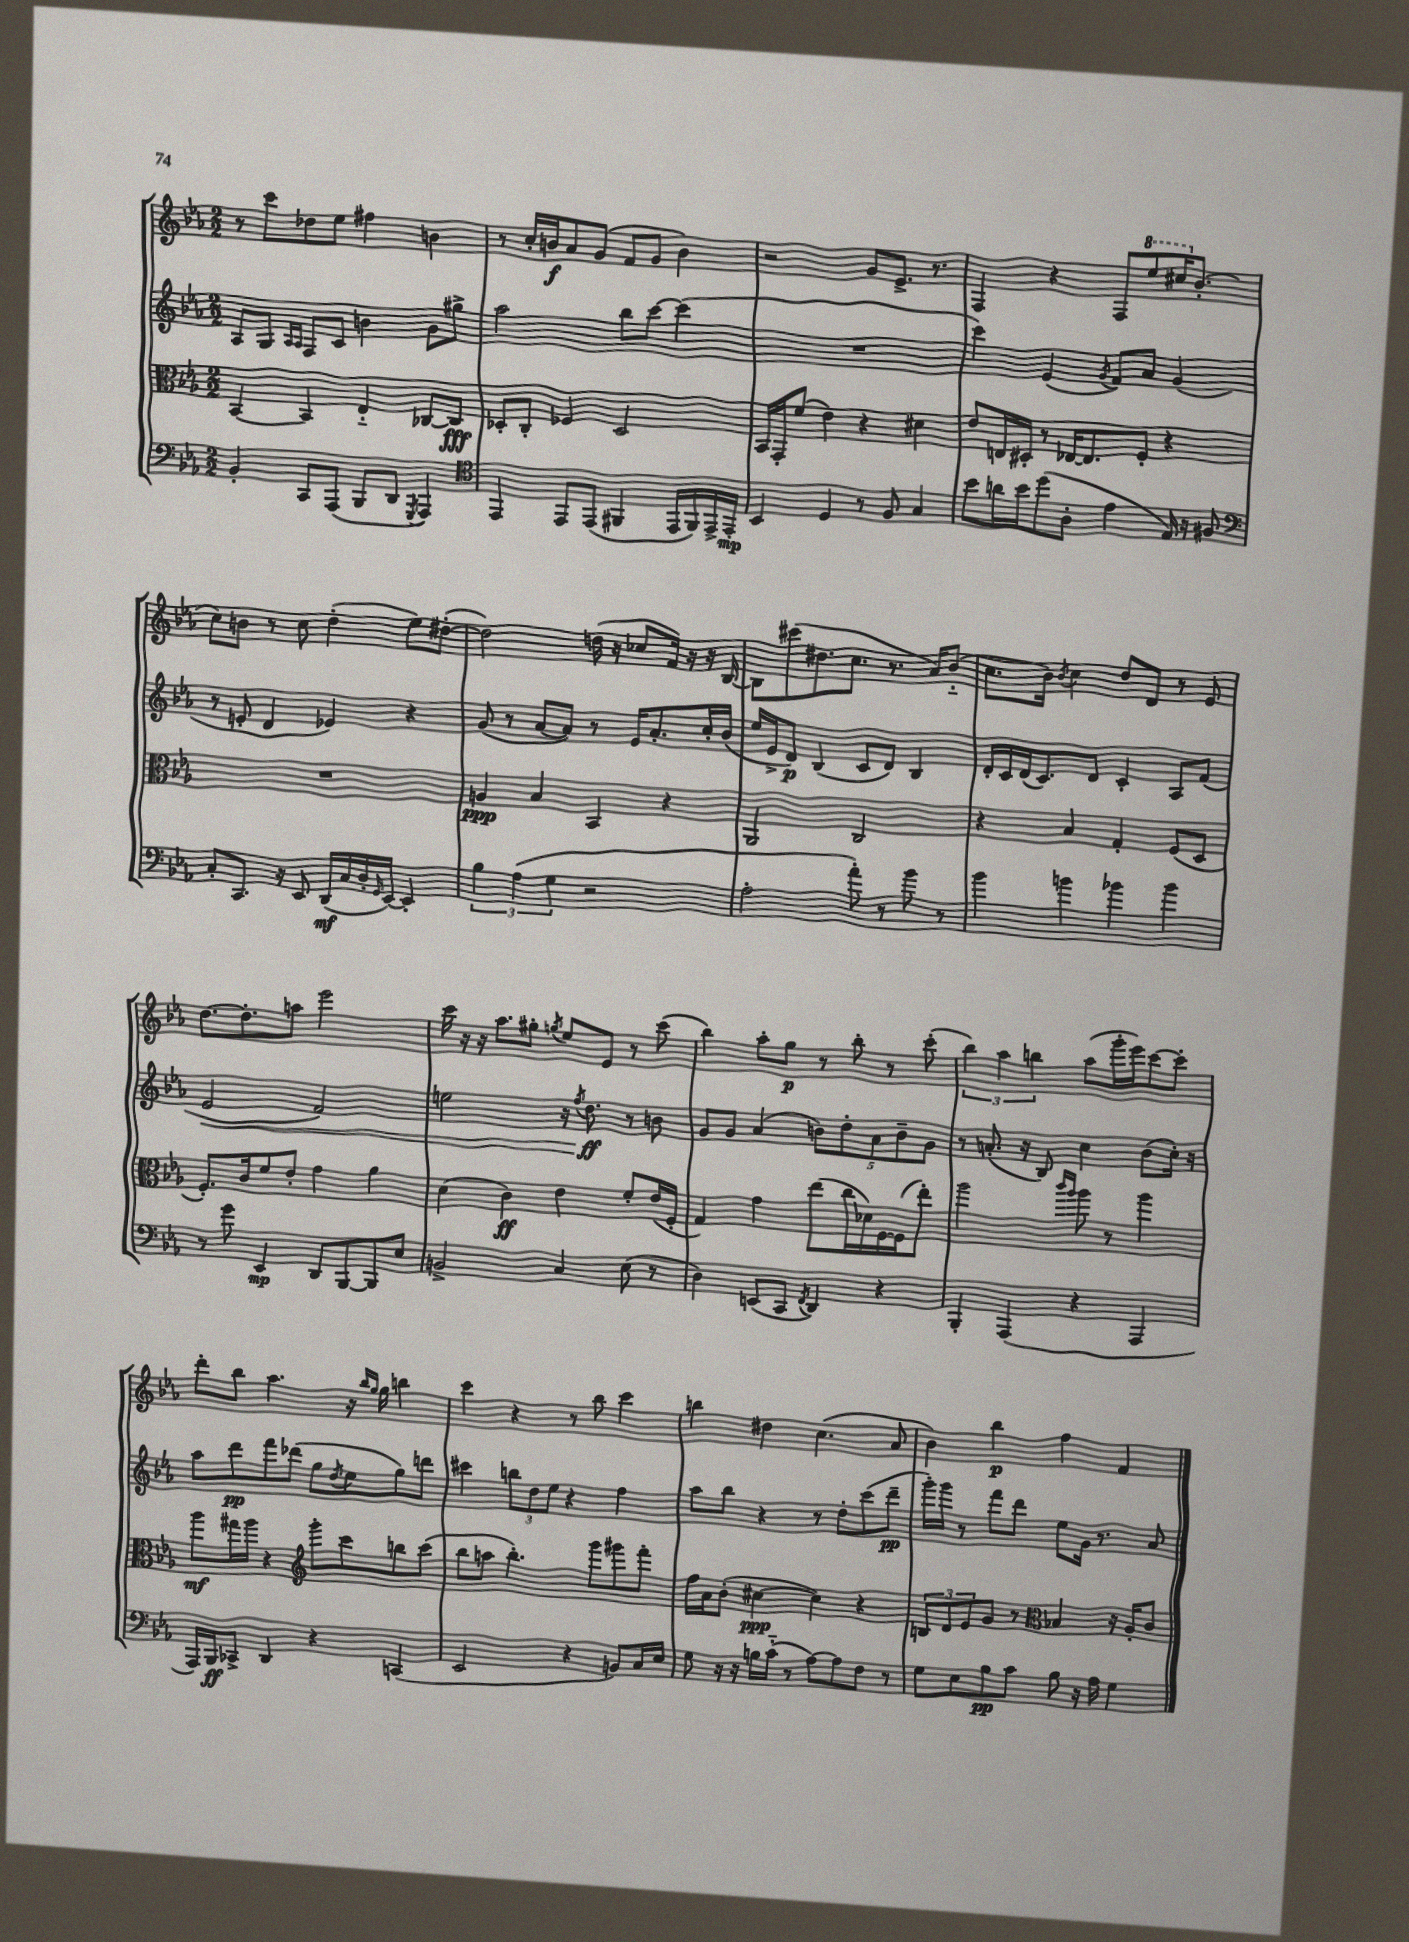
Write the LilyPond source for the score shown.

<<
\new StaffGroup <<
\new Staff = "s0" {
    \clef treble \key ees \major \numericTimeSignature \time 2/2
    r8 c'''8 des''8 ees''8 fis''4 b'4 |
    r8 c''16-. b'16\f aes'8 g'8( f'8 g'8 b'4) |
    r2 g'8 ees'8.-> r8. |
    f4 r4 f8 \ottava #1 ees'''8 cis'''16 \ottava #0 bes'8.-.( |
    c''8) b'8 r8 c''8 d''4-.( ees''8) dis''8~-.( |
    dis''2) d''16( r16 ces''8 f'16) r16 r16 bes16~ |
    bes8 cis'''8( dis''8. c''8. r8. aes'16) bes'8-_( |
    c''8. bes'16) \acciaccatura { bes'8 } c''4 d''8 d'8 r8 ees'8 |
    d''8.~ d''8.-. a''8 ees'''2 |
    c'''16 r16 r16 aes''8. gis''8-. \acciaccatura { g''8 } ees''8 ees'8 r8 c'''8( |
    bes''4) aes''8-. g''8\p r8 bes''8-. r8 c'''8-.( |
    \tuplet 3/2 { bes''4) aes''4 b''4 } aes''8( g'''16-. ees'''16) c'''8~ c'''8-. |
    d'''8-. bes''8 aes''4. r16 \grace { bes''16 g''16 } g''16 b''4 |
    c'''4 r4 r8 bes''8 c'''4 |
    b''4 dis''4 c''4.( aes'8 |
    bes'4) bes''4\p f''4 f'4 \bar "|." |
}
\new Staff = "s1" {
    \clef treble \key ees \major \numericTimeSignature \time 2/2
    aes8 g8 \grace { aes16 aes16 } f8 c'8 b'4 g'8 gis''8-> |
    aes''2 bes''8 c'''8~ c'''4( |
    R1 |
    c'''4) ees'4( \acciaccatura { g'8 } f'8) aes'8 g'4( |
    r8 e'8-. d'4 ees'4) r4 |
    g'8( r8 aes'8~ aes'8) r8 ees'16 aes'8.-. c''16-. bes'16( |
    ees''16 ees'16-> d'8\p) bes4( c'8 d'8) bes4 |
    d'16-. c'16 d'16( c'8.) d'8 c'4-. aes8 f'8( |
    ees'2\< f'2) |
    e''2 r16 \acciaccatura { f''8 } d''8.\ff\! r8 b'8 |
    g'8 g'8 aes'4( \tuplet 5/4 { b'8) d''8-. aes'8 b'8-- g'8 } |
    r8 a'8.-.( r16 bes8) c''4 bes'8( c''16-.) r16 |
    aes''8 d'''8\pp f'''8 des'''8( g''8 \acciaccatura { d''8 } ees''8 g''8) d'''8 |
    cis'''4 \tuplet 3/2 { b''8 d''8 ees''8 } r4 f''4 |
    aes''8 bes''8 r4 r8 d''8-. c'''8( d'''8--\pp |
    g'''16-.) g'''16 r8 f'''8 d'''8 ees''8 g'16 r8. aes'8 \bar "|." |
}
\new Staff = "s2" {
    \clef alto \key ees \major \numericTimeSignature \time 2/2
    bes,4~ bes,4 ees4-_ ces8~ ces8\fff |
    des8-. c8-. fes4 des2 |
    bes,16 g,16-. f'8( ees'4) r4 dis'4 |
    ees'8 e16 dis16-. r8 ees16~ ees8. f8-. r4 |
    R1 |
    a4\ppp bes4 bes,4 r4 |
    aes,2 c2 |
    r4 bes4 g4-. f8( d8 |
    f8.-.) c'16 f'8 ees'8-. g'4 aes'4 |
    d'4( c'4\ff) ees'4 f'8-. ees'16( f16-. |
    g4) g'4 ees''8( c''16 des'16) f16~ f16( ees''8-.) |
    aes''2 \grace { c'''16 aes''16 } aes''8 r8 aes''4 |
    aes''8\mf gis''16 aes''16 r4 \clef treble g'''8-. c'''8 b''8 c'''8( |
    bes''8 a''8 bes''4.-.) g'''8 gis'''8 f'''8-. |
    f''16 aes'16 bes'8-.( cis''4~\ppp cis''4) r4 |
    \tuplet 3/2 { b8 d'8 ees'8 } g'8 r8 \clef alto bes4 r16 aes16-. c'8 \bar "|." |
}
\new Staff = "s3" {
    \clef bass \key ees \major \numericTimeSignature \time 2/2
    bes,4-. c,8 aes,,8( bes,,8 d,8 \acciaccatura { g,,8 } aes,,4) |
    \clef tenor ees,4 ees,8 ees,8( fis,4 ees,16 fis,16) ees,16-> ees,16-.\mp |
    bes,4 d4 r8 f8 g4 |
    bes'8 a'16 bes'16 d''8( aes8-. ees'4 ees16) r16 fis8 |
    \clef bass c8-. c,8. r16 ees,8 d,16\mf( c16 d16-. \grace { g,16 } ees,16~) ees,4-. |
    \tuplet 3/2 { bes4 aes4( g4 } r2 |
    aes2-. aes'8-.) r8 bes'8 r8 |
    bes'4 b'4 bes'4 bes'4 |
    r8 g'8 ees,4\mp d,8 bes,,8~ bes,,8 ees8 |
    b,2-> c4 ees8( r8 |
    d4) e,8( c,8 \acciaccatura { f,8 } d,4) r4 |
    bes,,4-. aes,,4( r4 aes,,4 |
    aes,,16) bes,,16\ff ces,8-> d,4 r4 c,4( |
    ees,2 r4 b,8) c16 ees16 |
    g8 r16 r16 b16 c'16-_( r8 aes8~) aes8 f8 r8 |
    g8 ees8 bes8\pp c'8 bes8 r16 aes16 g4 \bar "|." |
}
>>
>>
\layout { \context { \Score \remove "Bar_number_engraver" } }
